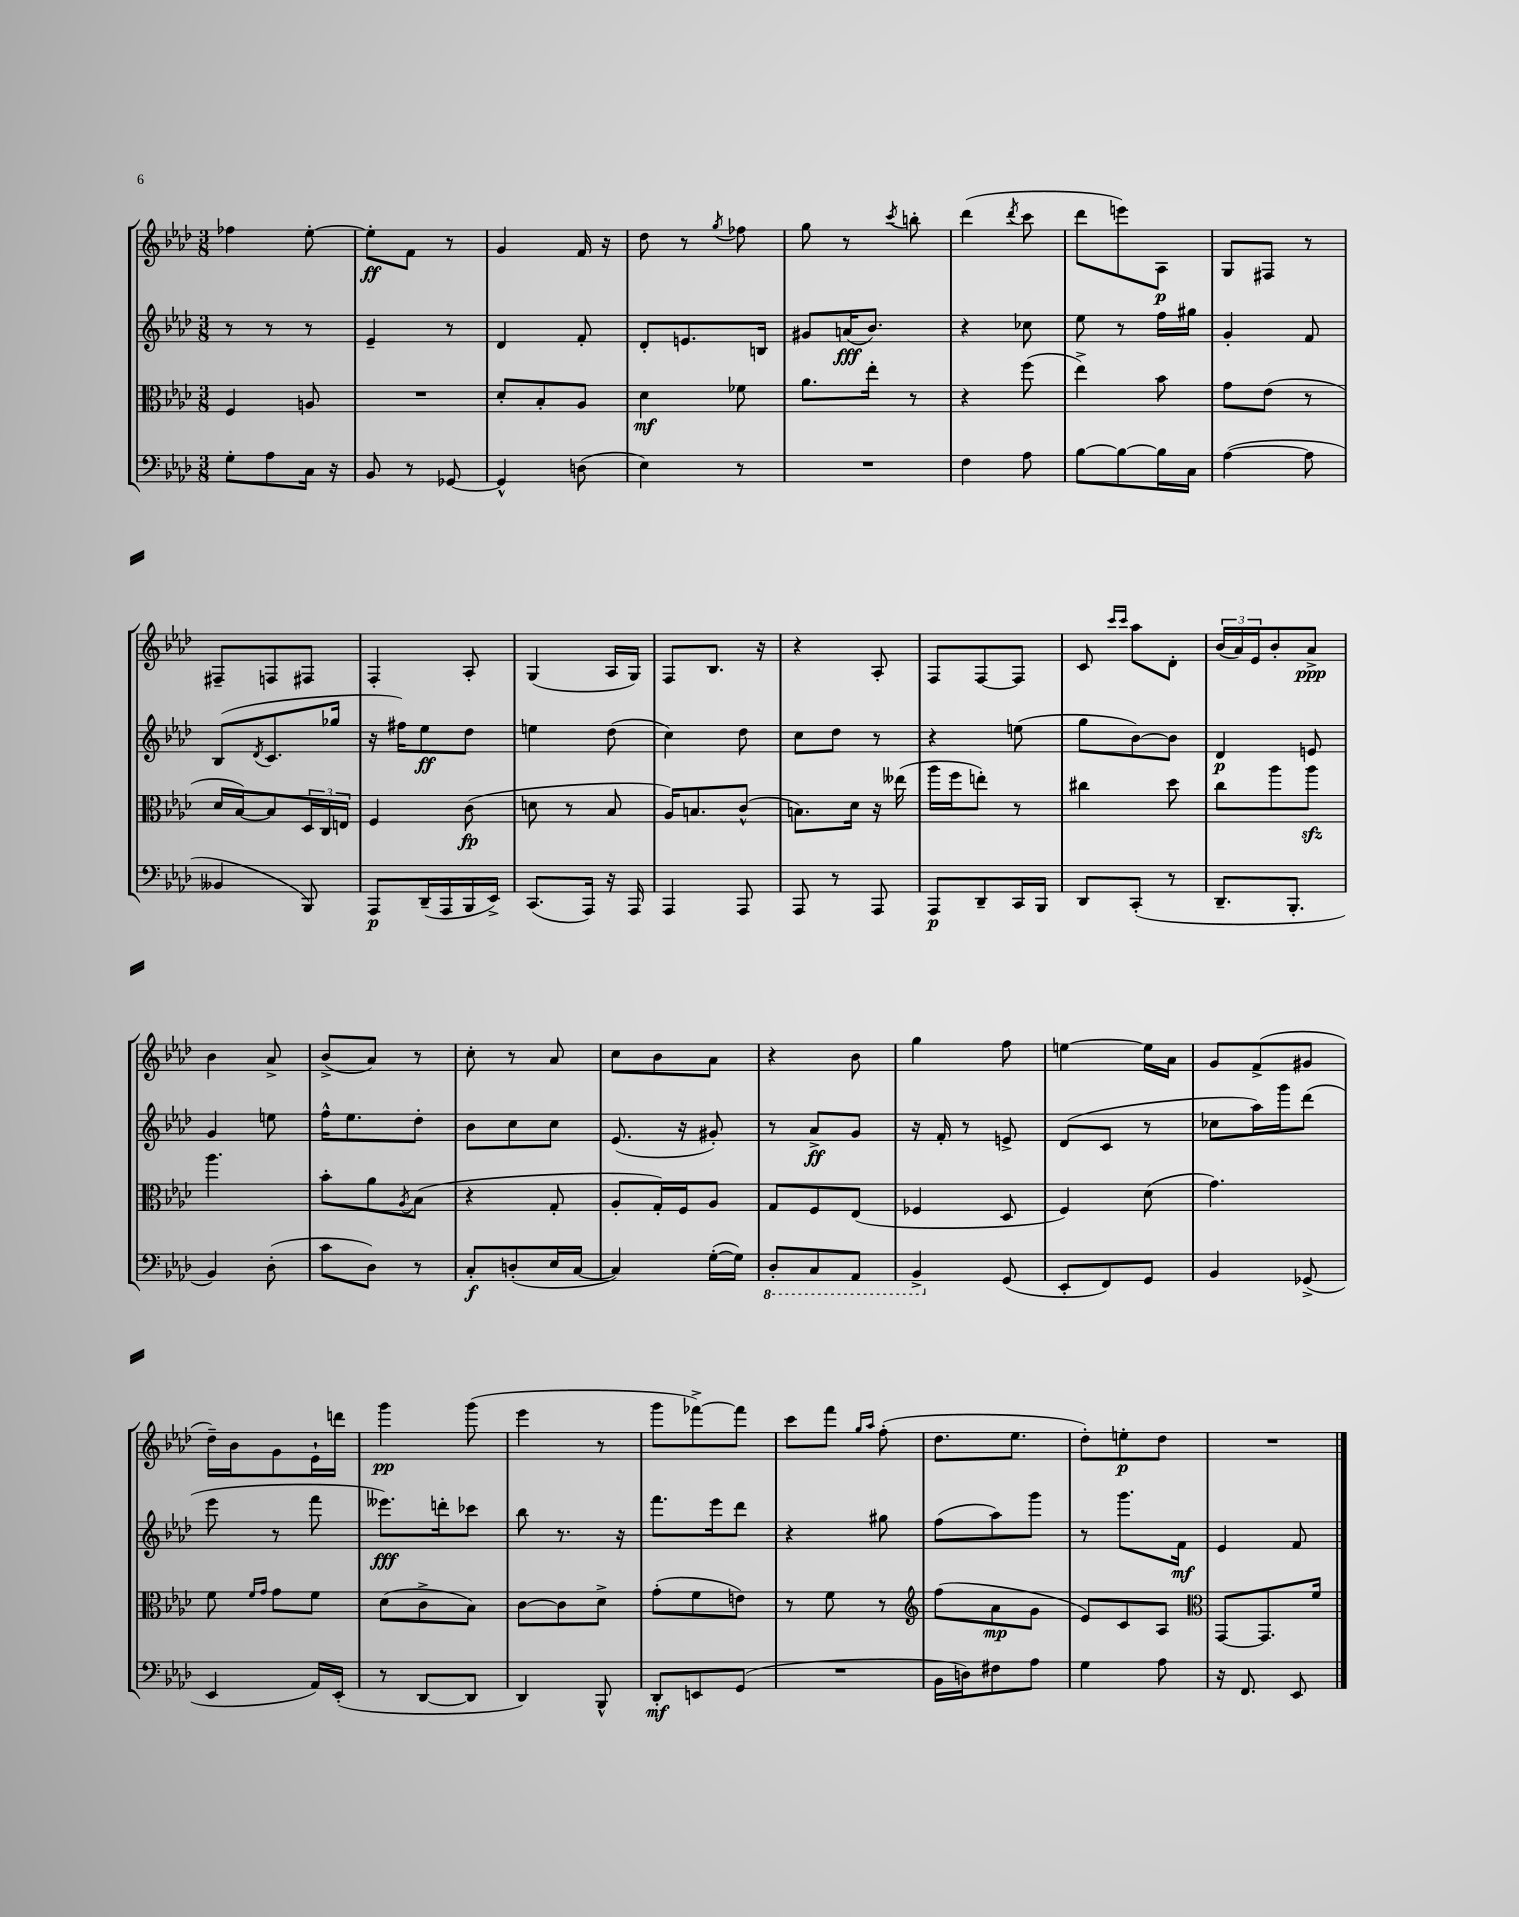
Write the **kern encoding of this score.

**kern	**dynam	**kern	**dynam	**kern	**dynam	**kern	**dynam
*part4	*part4	*part3	*part3	*part2	*part2	*part1	*part1
*staff4	*staff4	*staff3	*staff3	*staff2	*staff2	*staff1	*staff1
*clefF4	*	*clefC3	*	*clefG2	*	*clefG2	*
*k[b-e-a-d-]	*	*k[b-e-a-d-]	*	*k[b-e-a-d-]	*	*k[b-e-a-d-]	*
*M3/8	*	*M3/8	*	*M3/8	*	*M3/8	*
=14	=14	=14	=14	=14	=14	=14	=14
8G'\L	.	4F/	.	8r	.	4ff-X\	.
8A-\	.	.	.	8r	.	.	.
16C\Jk	.	8An/	.	8r	.	[8ee-'\	.
16r	.	.	.	.	.	.	.
=15	=15	=15	=15	=15	=15	=15	=15
8BB-/	.	4.r	.	4e-~/	.	8ee-'\L]	ff
8r	.	.	.	.	.	8f\J	.
[8GG-X/	.	.	.	8r	.	8r	.
=16	=16	=16	=16	=16	=16	=16	=16
4GG-^^/]	.	8d-'/L	.	4d-/	.	4g/	.
.	.	8B-'/	.	.	.	.	.
(8Dn\	.	8A-/J	.	8f'/	.	16f/	.
.	.	.	.	.	.	16r	.
=17	=17	=17	=17	=17	=17	=17	=17
4E-\)	.	4d-\	mf	8d-'/L	.	8dd-\	.
.	.	.	.	8.en/	.	8r	.
.	.	.	.	.	.	8qgg/	.
8r	.	8f-X\	.	.	.	8ff-X\	.
.	.	.	.	16Bn/Jk	.	.	.
=18	=18	=18	=18	=18	=18	=18	=18
4.r	.	8.a-\L	.	8g#X/L	.	8gg\	.
.	.	.	.	(16an/K	fff	8r	.
.	.	16ee-'\Jk	.	8.b-/J)	.	.	.
.	.	.	.	.	.	8qccc/	.
.	.	8r	.	.	.	8bbn'\	.
=19	=19	=19	=19	=19	=19	=19	=19
4F\	.	4r	.	4r	.	(4ddd-\	.
.	.	.	.	.	.	8qddd-/	.
8A-\	.	(8ff\	.	8cc-X\	.	8ccc\	.
=20	=20	=20	=20	=20	=20	=20	=20
[8B-\L	.	4ee-^\)	.	8ee-\	.	8ddd-\L	.
8B-\_	.	.	.	8r	.	8eeen\)	.
16B-\L]	.	8b-\	.	16ff\LL	.	8A-\J	p
16C\JJ	.	.	.	16gg#X\JJ	.	.	.
=21	=21	=21	=21	=21	=21	=21	=21
([4A-\	.	8g\L	.	4g'/	.	8G/L	.
.	.	(8e-\J	.	.	.	8F#X/J	.
8A-\]	.	8r	.	8f/	.	8r	.
!!LO:LB:g=z
=22	=22	=22	=22	=22	=22	=22	=22
4BB--X/	.	16d-/LL	.	(8B-/L	.	8F#X~/L	.
.	.	[16B-/J)	.	.	.	.	.
.	.	.	.	8qd-/	.	.	.
.	.	8B-/]	.	8.c/	.	8Fn/	.
8BBB-/)	.	24D-/L	.	.	.	8F#X/J	.
.	.	24C/	.	.	.	.	.
.	.	.	.	16gg-X/Jk	.	.	.
.	.	24En/JJ	.	.	.	.	.
=23	=23	=23	=23	=23	=23	=23	=23
8AAA-/L	p	4F/	.	16r	.	4F'/	.
.	.	.	.	16ff#X\KL)	.	.	.
(16DD-~/L	.	.	.	8ee-\	ff	.	.
16AAA-/	.	.	.	.	.	.	.
16BBB-/	.	(8c\	fp	8dd-\J	.	8A-'/	.
16EE-^/JJ)	.	.	.	.	.	.	.
=24	=24	=24	=24	=24	=24	=24	=24
(8.CC/L	.	8dn\	.	4een\	.	(4G/	.
.	.	8r	.	.	.	.	.
16AAA-/Jk)	.	.	.	.	.	.	.
16r	.	8B-/	.	(8dd-\	.	16A-/LL	.
16AAA-/	.	.	.	.	.	16G/JJ)	.
=25	=25	=25	=25	=25	=25	=25	=25
4AAA-/	.	16A-/KL)	.	4cc\)	.	8F/L	.
.	.	8.Bn/	.	.	.	.	.
.	.	.	.	.	.	8.B-/J	.
8AAA-/	.	(8c^^/J	.	8dd-\	.	.	.
.	.	.	.	.	.	16r	.
=26	=26	=26	=26	=26	=26	=26	=26
8AAA-/	.	8.Bn\L)	.	8cc\L	.	4r	.
8r	.	.	.	8dd-\J	.	.	.
.	.	16d-\Jk	.	.	.	.	.
8AAA-/	.	16r	.	8r	.	8A-'/	.
.	.	(16ee--X\	.	.	.	.	.
=27	=27	=27	=27	=27	=27	=27	=27
8AAA-/L	p	16aa-\LL	.	4r	.	8F/L	.
.	.	16ff\J	.	.	.	.	.
8DD-~/	.	8een'\J)	.	.	.	[8F/	.
16CC/L	.	8r	.	(8een\	.	8F/J]	.
16BBB-/JJ	.	.	.	.	.	.	.
=28	=28	=28	=28	=28	=28	=28	=28
8DD-/L	.	4cc#X\	.	8gg\L	.	8c/	.
.	.	.	.	.	.	16qqccc/LL	.
.	.	.	.	.	.	16qqccc/JJ	.
(8CC'/J	.	.	.	[8b-\)	.	8aa-\L	.
8r	.	8dd-\	.	8b-\J]	.	8d-'\J	.
=29	=29	=29	=29	=29	=29	=29	=29
8.DD-~/L	.	8cc\L	.	4d-/	p	(24b-/LL	.
.	.	.	.	.	.	24a-/)	.
.	.	.	.	.	.	24e-/J	.
.	.	8aa-\	.	.	.	8b-'/	.
8.BBB-'/J	.	.	.	.	.	.	.
.	.	8aa-zz\J	.	8en/	.	8a-^/J	ppp
!!LO:LB:g=z
=30	=30	=30	=30	=30	=30	=30	=30
4BB-/)	.	4.aa-\	.	4g/	.	4b-\	.
(8D-'\	.	.	.	8een\	.	8a-^/	.
=31	=31	=31	=31	=31	=31	=31	=31
8c\L	.	8b-'\L	.	16ff^^\KL	.	(8b-^/L	.
.	.	.	.	8.ee-\	.	.	.
8D-\J)	.	8a-\	.	.	.	8a-/J)	.
.	.	8qA-/	.	.	.	.	.
8r	.	(8B-\J	.	8dd-'\J	.	8r	.
=32	=32	=32	=32	=32	=32	=32	=32
8C'/L	f	4r	.	8b-\L	.	8cc'\	.
(8Dn'/	.	.	.	8cc\	.	8r	.
16E-/L	.	8G'/	.	8cc\J	.	8a-/	.
[16C/JJ	.	.	.	.	.	.	.
=33	=33	=33	=33	=33	=33	=33	=33
4C/])	.	8A-'/L	.	(8.e-/	.	8cc\L	.
.	.	16G'/L)	.	.	.	8b-\	.
.	.	16F/J	.	16r	.	.	.
([16G'\LL	.	8A-/J	.	8g#X'/)	.	8a-\J	.
16G\JJ])	.	.	.	.	.	.	.
=34	=34	=34	=34	=34	=34	=34	=34
*8ba	*	*	*	*	*	*	*
8DD-'/L	.	8G/L	.	8r	.	4r	.
8CC/	.	8F/	.	8a-^/L	ff	.	.
8AAA-/J	.	(8E-/J	.	8g/J	.	8b-\	.
=35	=35	=35	=35	=35	=35	=35	=35
4BBB-^/	.	4F-X/	.	16r	.	4gg\	.
.	.	.	.	16f'/	.	.	.
.	.	.	.	8r	.	.	.
*X8ba	*	*	*	*	*	*	*
(8GG/	.	8D-/	.	8en^/	.	8ff\	.
=36	=36	=36	=36	=36	=36	=36	=36
8EE-'/L	.	4F/)	.	(8d-/L	.	[4een\	.
8FF/)	.	.	.	8c/J	.	.	.
8GG/J	.	(8d-\	.	8r	.	16ee\LL]	.
.	.	.	.	.	.	16a-\JJ	.
=37	=37	=37	=37	=37	=37	=37	=37
4BB-/	.	4.g\)	.	8cc-X\L	.	8g/L	.
.	.	.	.	16aa-\L)	.	(8f^/	.
.	.	.	.	16ggg\J	.	.	.
(8GG-X^/	.	.	.	(8ddd-\J	.	8g#X/J	.
!!LO:LB:g=z
=38	=38	=38	=38	=38	=38	=38	=38
4EE-/	.	8f\	.	8eee-\	.	16dd-~\LL)	.
.	.	.	.	.	.	16b-\J	.
.	.	16qqf/LL	.	.	.	.	.
.	.	16qqg/JJ	.	.	.	.	.
.	.	8g\L	.	8r	.	8g\	.
16AA-/LL)	.	8f\J	.	8fff\	.	16e-`\L	.
(16EE-'/JJ	.	.	.	.	.	16dddn\JJ	.
=39	=39	=39	=39	=39	=39	=39	=39
8r	.	(8d-\L	.	8.eee--X\L)	fff	4ggg\	pp
[8DD-/L	.	8c^\	.	.	.	.	.
.	.	.	.	16dddn'\k	.	.	.
8DD-/J]	.	8B-\J)	.	8ccc-X\J	.	(8ggg\	.
=40	=40	=40	=40	=40	=40	=40	=40
4DD-/)	.	[8c\L	.	8bb-\	.	4eee-\	.
.	.	8c\]	.	8.r	.	.	.
8BBB-^^/	.	8d-^\J	.	.	.	8r	.
.	.	.	.	16r	.	.	.
=41	=41	=41	=41	=41	=41	=41	=41
8DD-'/L	mf	(8g'\L	.	8.fff\L	.	8ggg\L	.
8EEn/	.	8f\	.	.	.	[8fff-X^\)	.
.	.	.	.	16eee-\k	.	.	.
(8GG/J	.	8en\J)	.	8ddd-\J	.	8fff-\J]	.
=42	=42	=42	=42	=42	=42	=42	=42
4.r	.	8r	.	4r	.	8ccc\L	.
.	.	8f\	.	.	.	8fff\J	.
.	.	.	.	.	.	16qqgg/LL	.
.	.	.	.	.	.	16qqaa-/JJ	.
.	.	8r	.	8gg#X\	.	(8ff'\	.
=43	=43	=43	=43	=43	=43	=43	=43
*	*	*clefG2	*	*	*	*	*
16BB-\LL	.	(8ff\L	.	(8ff\L	.	8.dd-\L	.
16Dn\J)	.	.	.	.	.	.	.
8F#X\	.	8a-\	mp	8aa-\)	.	.	.
.	.	.	.	.	.	8.ee-\J	.
8A-\J	.	8g\J	.	8ggg\J	.	.	.
=44	=44	=44	=44	=44	=44	=44	=44
4G\	.	8e-/L)	.	8r	.	8dd-'\L)	.
.	.	8c/	.	8.ggg\L	.	8een'\	p
8A-\	.	8A-/J	.	.	.	8dd-\J	.
.	.	.	.	16f\Jk	mf	.	.
=45	=45	=45	=45	=45	=45	=45	=45
*	*	*clefC3	*	*	*	*	*
16r	.	[8GG/L	.	4e-/	.	4.r	.
8.FF/	.	.	.	.	.	.	.
.	.	8.GG/]	.	.	.	.	.
8EE-/	.	.	.	8f/	.	.	.
.	.	16f/Jk	.	.	.	.	.
==	==	==	==	==	==	==	==
*-	*-	*-	*-	*-	*-	*-	*-
